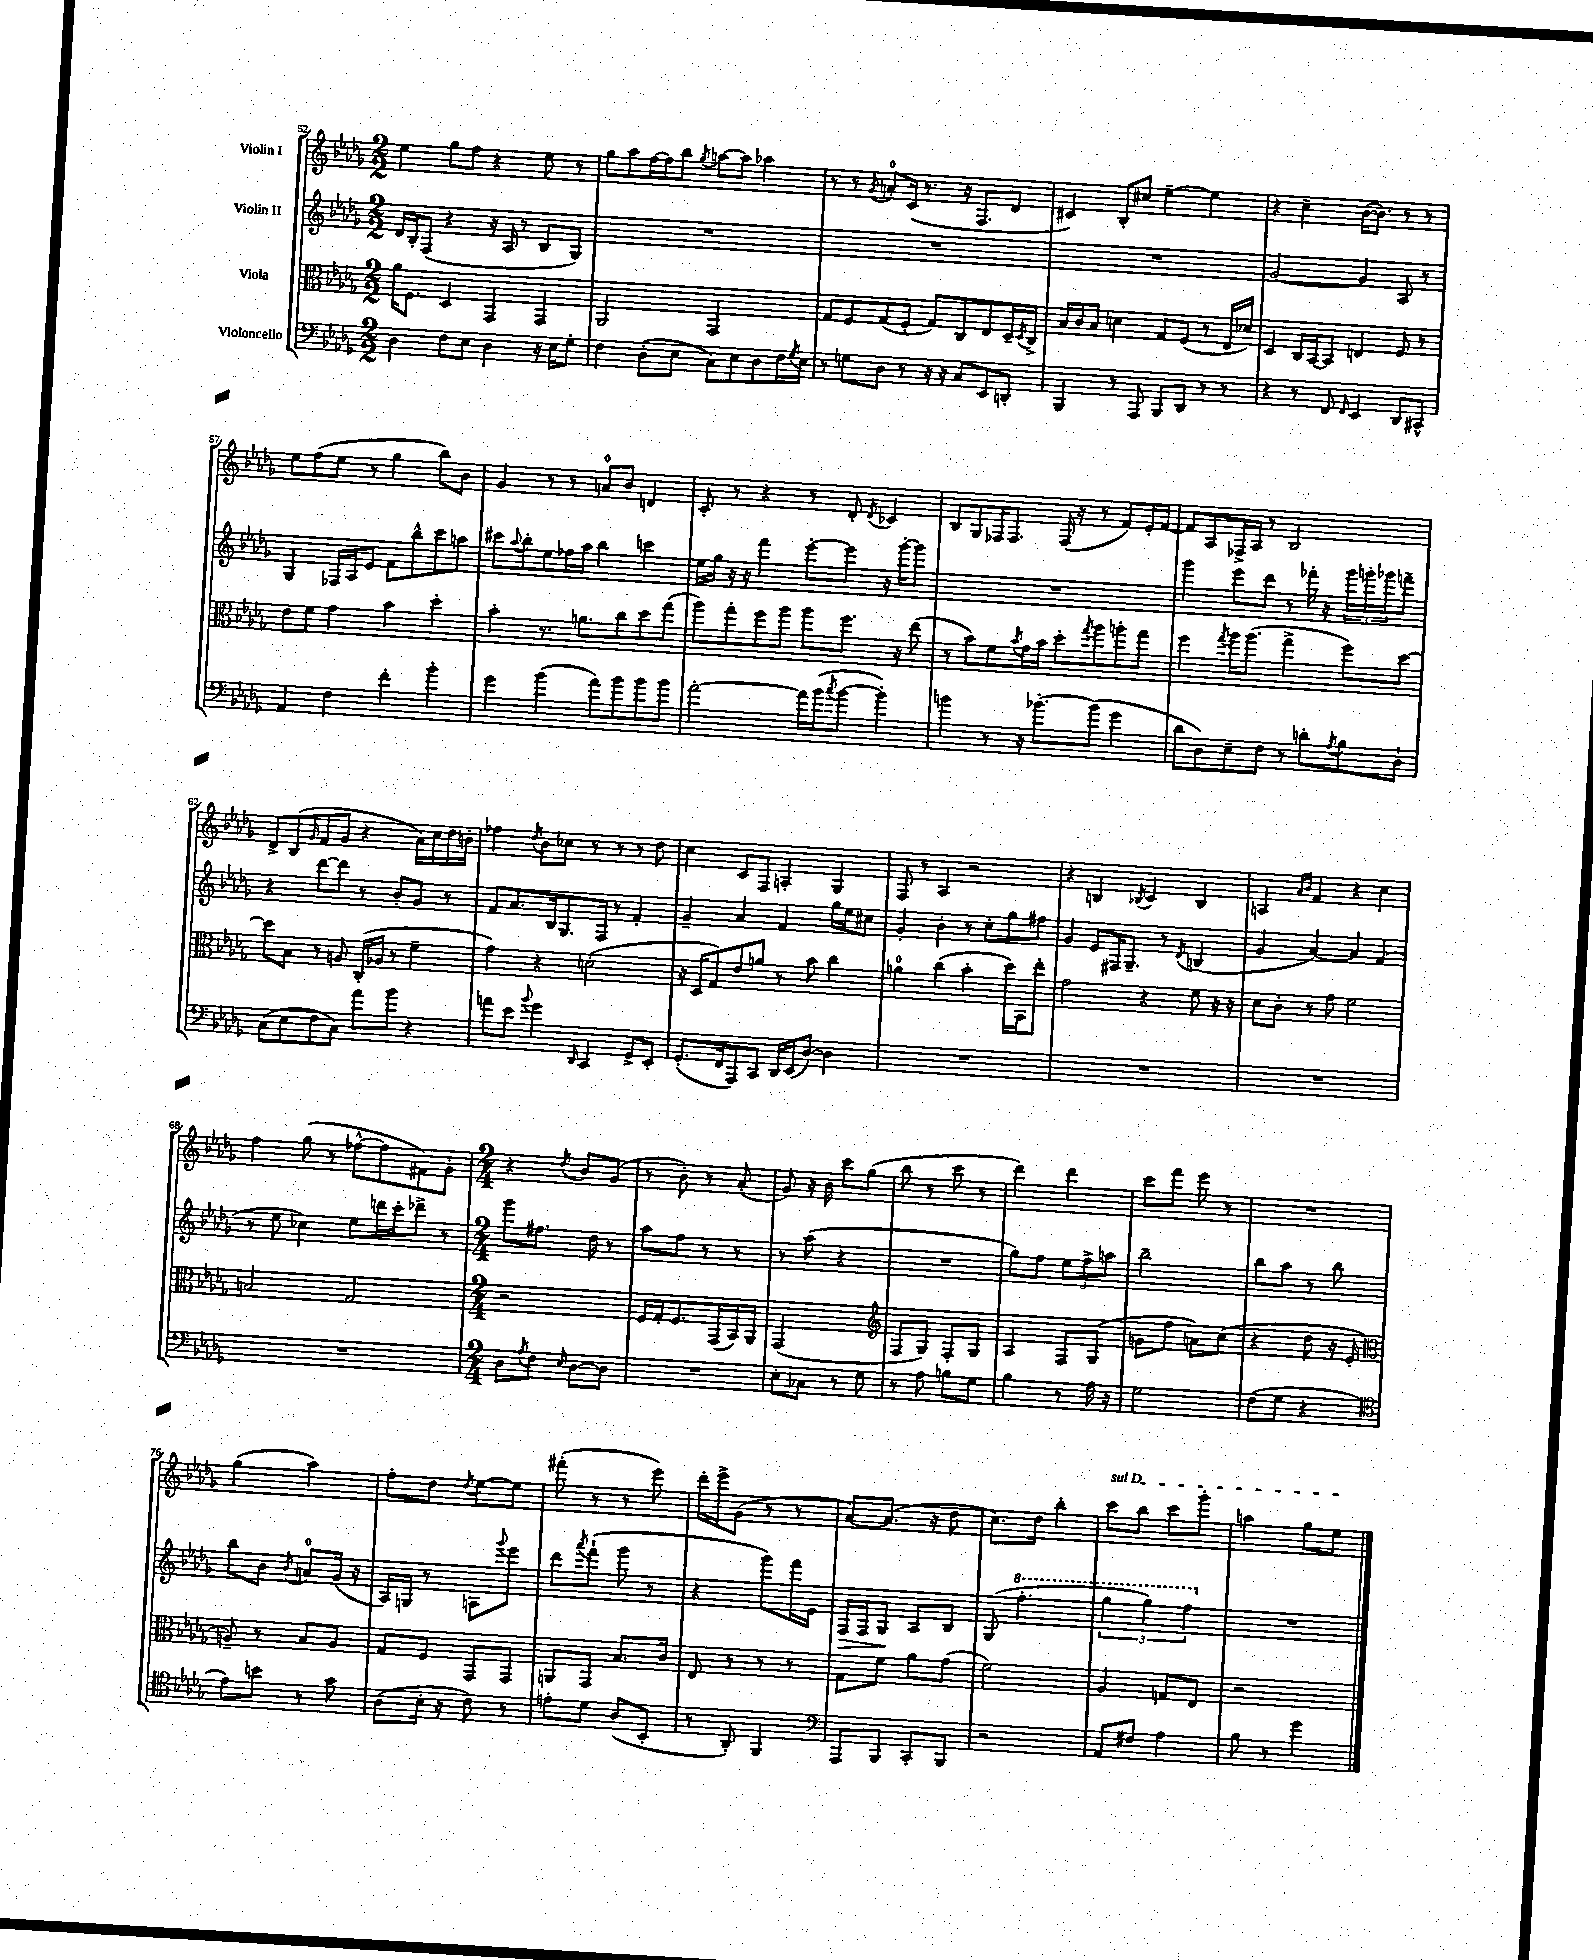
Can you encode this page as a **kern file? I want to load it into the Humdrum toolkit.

**kern	**kern	**kern	**kern
*staff4	*staff3	*staff2	*staff1
*clefF4	*clefC3	*clefG2	*clefG2
*k[b-e-a-d-g-]	*k[b-e-a-d-g-]	*k[b-e-a-d-g-]	*k[b-e-a-d-g-]
*M2/2	*M2/2	*M2/2	*M2/2
4D-\	16a-\LK	16d-/LL	4ee-\
.	8.F\J	16B-'/J	.
.	.	(8F/J	.
8F\L	4D-/	4r	8gg-\L
8E-\J	.	.	8ff\J
4D-\	4GG-/	16r	4r
.	.	16A-/	.
.	.	8r	.
16r	4GG-/	8B-/L	8ee-\
16E-\LK	.	.	.
8G-'\J	.	8G-/J)	8r
=	=	=	=
4F\	2AA-/	1r	8gg-\L
.	.	.	8aa-\
(8D-'\L	.	.	[16ff\L
.	.	.	16ff\]J
8E-\J	.	.	8bb-\J
.	.	.	8qgg-/
8C\L)	2GG-/	.	[8aa\L
8E-\	.	.	8aa\]J
8D-\	.	.	4aa-\
16F\L	.	.	.
8qG-/	.	.	.
16E-\JJ	.	.	.
=	=	=	=
8r	8G-/L	1r	8r
8G\L	8F/	.	8r
.	.	.	8qg-/
8D-\J	(8G-/	.	8a'/L
8r	8F'/J	.	(16c/Jk
.	.	.	8.r
16r	8G-/L)	.	.
16r	.	.	.
8C/L	8C/	.	16r
.	.	.	8.F/L
8EE-/	8E-/	.	.
8DD'/J	16D-~/L	.	8d-/J
.	8qD-/	.	.
.	16C^/JJ	.	.
=	=	=	=
4BBB-/	16B-/LL	1r	4c#/)
.	16c/J	.	.
.	8B-/J	.	.
8r	4d\	.	8B-'/L
8AAA-/	.	.	8cc#/J
8BBB-/L	8G-/L	.	[4ee-~\
8DD-/J	(8F/J	.	.
8r	8r	.	4ee-\]
8r	16E-/LL	.	.
.	16d-/JJ)	.	.
=	=	=	=
4r	4D-/	[2g-/	4r
8r	16C/LL	.	4cc~\
.	[16BB-/J	.	.
8FF/	8BB-/]J	.	.
16qqFF/	.	.	.
4EE-/	4E/	4g-/]	([16b-\LK
.	.	.	8.b-\]J)
8DD-/L	8F/	8A-/	8r
8CC#^^/J	8r	8r	8r
=	=	=	=
4AA-/	8e-\L	4G-/	8ee-\L
.	8f\J	.	(8ff\
4F\	4g-\	16F-/LL	8ee-\J
.	.	16A-/J	.
.	.	8e-/J	8r
4f'\	4b-\	8f\L	4gg-\
.	.	8bb-^^\	.
4b-'\	4dd-'\	8ccc\	8bb-\L)
.	.	8aa\J	8b-\J
=	=	=	=
4g-\	4b-'\	8ccc#\L	4g-/
.	.	8qqaa-/	.
.	.	8bb-'\	.
(4b-\	8.r	8ee-\	8r
.	.	16ff-\L	8r
.	8.a\L	16aa-\JJ	.
8a-\L)	.	4bb-\	8a/L
8b-\	8cc\	.	8b-/J
8b-\	8dd-\	4ccc\	4d/
8b-\J	(8gg-\J	.	.
=	=	=	=
[2a-'\	8aa-\L)	16ee-\LL	8c'/
.	.	16gg-\JJ	.
.	8gg-'\	16r	8r
.	.	16r	.
.	8ff\	4fff\	4r
.	8aa-\J	.	.
16a-\]LL	8aa-\L	[8eee-'\L	8r
(16b-\J	.	.	.
8qcc/	.	.	.
[8b-\J	8.ff\J	8eee-\]J	8d-'/
.	.	.	8qd-/
4b-'\])	.	16r	4c-/
.	16r	[16ggg-'\LK	.
.	(8ee-\	8ggg-\]J	.
=	=	=	=
4b\	8r	1r	8B-/L
.	8b-\L)	.	8G-/
8r	8f\	.	16F-/K
.	.	.	8.F-/J
.	8qb-/	.	.
16r	16g-\L	.	.
[8.b-'\L	16b-\JJ	.	.
.	8dd-'\L	.	(16F-/
.	.	.	16r
.	8qgg-/	.	.
(8b-\]J	8aa-\	.	8r
4g-\	8aa'\	.	8f/L)
.	8gg-\J	.	16e-'/L
.	.	.	[16f/JJ
=	=	=	=
8d-\L	4ff\	4ggg-\	8f/]L
8D-\)	.	.	8A-/
.	8qgg-/	.	.
8E-~\	16aa-\LK	8eee-\L	16F-^/L
.	(8.aa-\J	.	16A-/JJ
8F\J	.	8ddd-\J	8r
8r	4gg-^\	8r	2B-/
8d'\L	.	16fff-'\	.
.	.	16r	.
8qA-/	.	.	.
8B-\	8ff\L)	24ggg-\LL	.
.	.	24ggg'\	.
.	.	24ggg-\J	.
8D-`\J	[8dd-\J	8fff~\J	.
=	=	=	=
(8C\L	8dd-\]L	4r	8d-^/L
8E-\	8B-\J	.	(8B-/
.	.	.	16qqg-/
8F\	8r	[8ddd-\L	8f/
8C\J)	8A/	8ddd-\]J	8g-/J
8a-\L	(16C'/LL	8r	4r
.	16A-/JJ	.	.
8b-\J	8r	8b-'/L	.
4r	4f~\	8g-/J	16a-\LL)
.	.	.	16cc\
.	.	8r	16dd-\
.	.	.	16b'\JJ
=	=	=	=
8a\L	4g-\)	8f/L	4ff-\
8e-\J	.	8.a-/	.
8qqb-/	.	.	8qdd-/
4g-\	4r	.	8b-\L
.	.	16B-/k	.
.	.	8.G-/	8cc-\J
16qqDD-/	.	.	.
4CC/	(2d'\	.	8r
.	.	16F/Jk	.
.	.	8r	8r
8GG-^/L	.	4f'/	8r
8EE-'/J	.	.	8dd-\
=	=	=	=
(8.GG-'/L	16r	4g-~/	4cc\
.	16D-/LK	.	.
.	8G-/)	.	.
16FF/k	.	.	.
8AAA-/)	8e-/	4a-/	8c/L
8CC/J	8a/J	.	8F/J
16DD-/LL	8r	4f/	4A'/
(16EE-/J	.	.	.
[8D-/J)	8b-\	.	.
4D-\]	4cc\	16gg-\LL	4G-/
.	.	16ee-\J	.
.	.	8cc#\J	.
=	=	=	=
1r	4a\	4g-'/	8F/
.	.	.	8r
.	(4cc\	4b-'\	4A-/
.	4b-'\	8r	2r
.	.	8cc'\L	.
.	16dd-\LL)	8gg-\	.
.	16BB-\J	.	.
.	8ee-'\J	8ff#\J	.
=	=	=	=
1r	2g-\	4g-/	4r
.	.	8e-/L	4B/
.	.	16F#/K	.
.	.	8.G-~/J	.
.	.	.	8qB-/
.	4r	.	4c/
.	.	8r	.
.	.	8qd-/	.
.	8f\	(4B/	4B-/
.	16r	.	.
.	16r	.	.
=	=	=	=
1r	8d-\L	4g-/	4A/
.	8c'\J	.	.
.	.	.	16qqa-/LL
.	.	.	16qqb-/JJ
.	8r	[4a-/)	4f/
.	8g-\	.	.
.	2f\	4a-/]	4r
.	.	(4f/	4cc\
=	=	=	=
1r	2B/	8r	4ff\
.	.	8ee-\	.
.	.	4cc-\)	(8gg-\
.	.	.	8r
.	2G-/	8ee-\L	[8ff-^^\L
.	.	16ddd\L	8ff-\]
.	.	16ccc'\J	.
.	.	8ddd-^\J	8f#\)
.	.	8r	8g-'\J
=	=	=	=
*M2/4	*M2/4	*M2/4	*M2/4
8D-\L	2r	8ggg-\L	4r
8qA-/	.	.	.
8F\J	.	8.ff#\J	.
16qqE-/	.	.	8qdd-/
[8D-\L	.	.	8b-/L
.	.	16dd-\	.
8D-\]J	.	8r	(8g-/J
=	=	=	=
2r	16F/LL	8aa-\L	8r
.	16G-'/J	.	.
.	8.F/	8ff\J	8b-'\)
.	.	8r	8r
.	(16GG-/L	.	.
.	16BB-/)	8r	(8a-'/
.	16AA-/JJ	.	.
=	=	=	=
8E-'\L	(2GG-/	8r	8g-/)
8C-\J	.	(8aa-\	16r
.	.	.	16b-\
8r	.	4r	8ccc\L
8G-\	.	.	(8gg-\J
=	=	=	=
*	*clefG2	*	*
8r	8F/L	2r	8bb-\
8A-\	8G-/J)	.	8r
8B\L	8F'/L	.	8ccc\
8G-\J	8G-/J	.	8r
=	=	=	=
4B-\	4A-/	8gg-\L)	4ddd-\)
.	.	8ff\J	.
8r	8F/L	12ee-\L	4ddd-\
.	.	12ff^\	.
16A-\	(8G-/J	.	.
.	.	12aa\J	.
16r	.	.	.
=	=	=	=
2G-\	8g\L	2bb-~\	8ccc\L
.	8ff\J	.	8fff\J
.	8a\L)	.	8eee-\
.	(8cc\J	.	8r
=	=	=	=
(8F\L	4r	8bb-\L	2r
8G-\J	.	8aa-\J	.
4r	8dd-\	8r	.
.	16r	8bb-\	.
.	16e-'/	.	.
=	=	=	=
*clefC4	*clefC3	*	*
8e-\L)	8A~/)	8bb-\L	(4gg-\
8b\J	8r	8b-\J	.
.	.	8qb-/	.
8r	8B-/L	8a/L	4aa-\)
8g-\	8A/J	(16g-/Jk	.
.	.	16r	.
=	=	=	=
(8A-\L	8G-/L	16A-/LL)	8ff'\L
.	.	16G/JJ	.
16B-'\Jk	8F/J	8r	8dd-\J
16r	.	.	.
.	.	.	8qdd-/
8c\)	8GG-/L	8A\L	[8ee-\L
.	.	8qqggg-/	.
8r	8GG-/J	8eee-\J	8ee-\]J
=	=	=	=
8e'\L	8AA/L	8ddd-\L	(8fff#'\
.	.	8qaaa-/	.
8d-\J	8GG-/J	(8fff`\J	8r
(8A-/L	8.B-/L	8ggg-\	8r
8BB-'/J	.	8r	8eee-\)
.	16c/Jk	.	.
=	=	=	=
8r	8E-/	4r	16ddd-'\LL
.	.	.	16eee-^\J
8AA-'/)	8r	.	(8g-\J
4FF/	8r	8ggg-\L)	8r
.	8r	16fff\L	8r
.	.	16e-\JJ	.
=	=	=	=
*clefF4	*	*	*
8AAA-/L	8G-\L	16F/LL	[8a-/L)
.	.	16F/J	.
8BBB-/J	8f\J	8G-/J	(8.a-/]J
8CC'/L	8a-\L	8A-/L	.
.	.	.	16r
8BBB-/J	(8g-\J	8B-/J	8dd-\
=	=	=	=
2r	2f\)	(8G-/	8.cc\L)
.	.	4.fff'\	.
.	.	.	16dd-\Jk
.	.	.	4bb-'\
=	=	=	=
8AA-/L	4A-/	6ggg-\	8ccc\L
8F#/J	.	.	8bb-\J
.	.	6ggg-\)	.
4A-\	8G/L	.	8ccc\L
.	.	6fff\	.
.	8E-/J	.	8ggg-'\J
=	=	=	=
8B-\	2r	2r	4aa\
8r	.	.	.
4g-\	.	.	8gg-\L
.	.	.	8ee-\J
==	==	==	==
*-	*-	*-	*-
